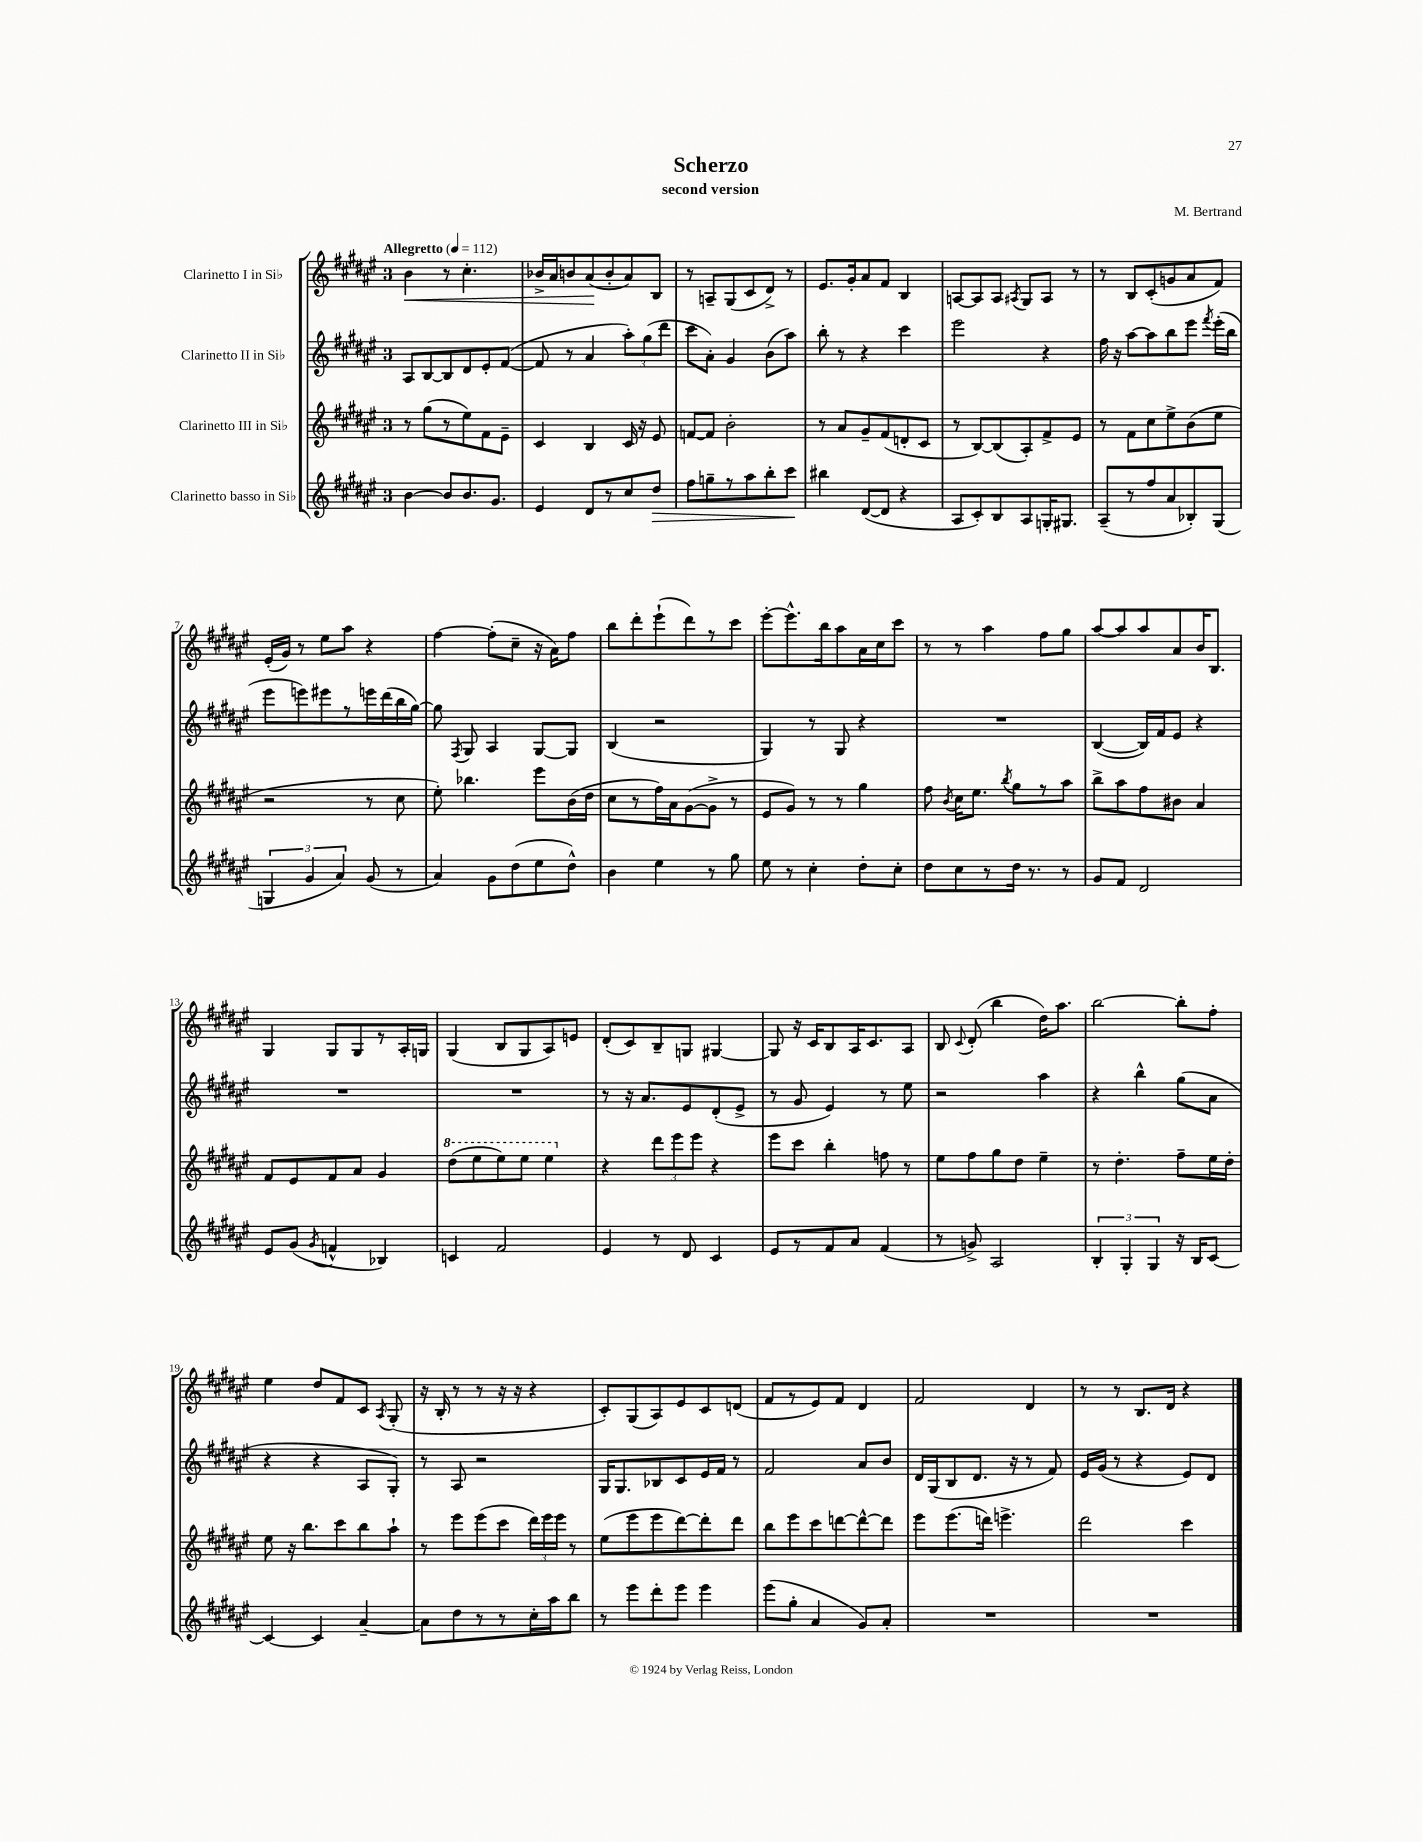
\header { title = "Scherzo" composer = "M. Bertrand" subtitle = "second version" }
<<
\new StaffGroup <<
\new Staff = "s0" \with { instrumentName = "Clarinetto I in Sib" } {
    \clef treble \key fis \major \once \override Staff.TimeSignature.style = #'single-digit \time 3/4 \tempo "Allegretto" 4 = 112
    \autoBeamOff b'4\< r8 cis''4.-. |
    bes'16[-> ais'16 b'8 ais'8\!( b'8-. ais'8) b8] |
    r8 a8[-- gis8( cis'8 dis'8]->) r8 |
    eis'8.[ gis'16-. ais'8 fis'8] b4 |
    a8[~ a8 a8] \acciaccatura { ais8 } gis8[ ais8] r8 |
    r8 b8[ cis'8-.( g'8 ais'8 fis'8]) |
    eis'16[-.( gis'16]) r8 eis''8[ ais''8] r4 |
    fis''4~ fis''8[-.( cis''8]-- r16 ais'16[) fis''8] |
    b''8[ dis'''8-. eis'''8-!( dis'''8) r8 cis'''8] |
    eis'''8[~-. eis'''8.-^ b''16 ais''8 ais'16 cis''16 cis'''8] |
    r8 r8 ais''4 fis''8[ gis''8] |
    ais''8[~ ais''8 ais''8 ais'8 b'16 b8.] |
    gis4 gis8[ gis8 r8 ais16-. g16] |
    gis4( b8[ gis8 ais8) e'8] |
    dis'8[-.( cis'8) b8-- g8] gis4~ |
    gis8 r16 cis'16[ b8 ais16 cis'8. ais8] |
    b8 \appoggiatura { cis'8 } dis'8-.( b''4 dis''16[) ais''8.] |
    b''2~ b''8[-. fis''8]-. |
    eis''4 dis''8[ fis'8 cis'8] \acciaccatura { ais8 } gis8-.( |
    r16 b16-. r8 r8 r16 r16 r4 |
    cis'8[-.) gis8( ais8) eis'8 cis'8 d'8]( |
    fis'8[ r8 eis'8) fis'8] dis'4 |
    fis'2 dis'4 |
    r8 r8 b8.[ dis'16] r4 \bar "|." |
}
\new Staff = "s1" \with { instrumentName = "Clarinetto II in Sib" } {
    \clef treble \key fis \major \once \override Staff.TimeSignature.style = #'single-digit \time 3/4
    \autoBeamOff ais8[ b8~ b8 dis'8 eis'8-. fis'8]~( |
    fis'8 r8 ais'4 \tuplet 3/2 { ais''8[-.) gis''8( dis'''8] } |
    cis'''8[ ais'8]-.) gis'4 b'8[( ais''8]) |
    b''8-. r8 r4 cis'''4 |
    eis'''2 r4 |
    fis''16 r16 ais''8[~ ais''8 b''8 eis'''8] \acciaccatura { fis'''8 } eis'''16[-.( b''16] |
    eis'''8[ e'''8) eis'''8 r8 e'''16 dis'''16( b''16 gis''16]~) |
    gis''8 \acciaccatura { fis8 } gis8 ais4 gis8[~ gis8] |
    b4( r2 |
    gis4) r8 gis8 r4 |
    R2. |
    b4~( b16[) fis'16 eis'8] r4 |
    R2. |
    R2. |
    r8 r16 ais'8.[ eis'8 dis'8-.( eis'8]-> |
    r8 gis'8 eis'4) r8 eis''8 |
    r2 ais''4 |
    r4 b''4-^ gis''8[( ais'8] |
    r4 r4 ais8[ gis8]-.) |
    r8 ais8 r2 |
    gis16[ gis8. bes8 cis'8 eis'16 fis'16] r8 |
    fis'2 ais'8[ b'8] |
    dis'16[ gis16( b8 dis'8.] r16 r8 fis'8) |
    eis'16[ gis'16]( r8 r4 eis'8[) dis'8] \bar "|." |
}
\new Staff = "s2" \with { instrumentName = "Clarinetto III in Sib" } {
    \clef treble \key fis \major \once \override Staff.TimeSignature.style = #'single-digit \time 3/4
    \autoBeamOff r8 gis''8[( r8 eis''8) fis'8 eis'8]-- |
    cis'4 b4 cis'16 r16 eis'8 |
    f'8[~ f'8] b'2-. |
    r8 ais'8[ gis'8-- fis'8( d'8-. cis'8] |
    r8 b8[~) b8( ais8-.) fis'8-> eis'8] |
    r8 fis'8[ cis''8 eis''8-> b'8( eis''8] |
    r2 r8 cis''8 |
    eis''8-.) bes''4. eis'''8[ b'16( dis''16] |
    cis''8[ r8 fis''16) ais'16 gis'8~( gis'8]-> r8 |
    eis'8[ gis'8]) r8 r8 gis''4 |
    fis''8 \acciaccatura { b'8 } cis''16[ eis''8.] \acciaccatura { b''8 } gis''8[ r8 ais''8] |
    b''8[-> ais''8 fis''8 bis'8] ais'4 |
    fis'8[ eis'8 fis'8 ais'8] gis'4 |
    \ottava #1 dis'''8[( eis'''8 eis'''8) eis'''8] eis'''4 \ottava #0 |
    r4 \tuplet 3/2 { dis'''8[ eis'''8 eis'''8] } r4 |
    eis'''8[ cis'''8] b''4-. f''8 r8 |
    eis''8[ fis''8 gis''8 dis''8] eis''4-- |
    r8 dis''4.-. fis''8[-- eis''16 dis''16]-. |
    eis''8 r16 b''8.[ cis'''8 b''8 ais''8]-! |
    r8 eis'''8[ eis'''8( cis'''8] \tuplet 3/2 { dis'''16[) eis'''16 eis'''16] } r8 |
    eis''8[( eis'''8 eis'''8 dis'''8~) dis'''8-. dis'''8] |
    b''8[ eis'''8 cis'''8 d'''8~ d'''8~-^ d'''8] |
    eis'''8[ eis'''8.( d'''16]) e'''4.-> |
    dis'''2 cis'''4 \bar "|." |
}
\new Staff = "s3" \with { instrumentName = "Clarinetto basso in Sib" } {
    \clef treble \key fis \major \once \override Staff.TimeSignature.style = #'single-digit \time 3/4
    \autoBeamOff b'4~ b'8[ b'8. gis'8.] |
    eis'4 dis'8[ r8 cis''8 dis''8]\> |
    fis''8[ g''8-- r8 ais''8 b''8-. cis'''8]\! |
    bis''4 dis'8[~( dis'8] r4 |
    ais8[ cis'8-.) b8 ais8 g16-. gis8.] |
    ais8[--( r8 fis''8 ais'8 bes8-.) gis8]( |
    \tuplet 3/2 { g4 gis'4 ais'4) } gis'8( r8 |
    ais'4) gis'8[ dis''8( eis''8 dis''8]-^) |
    b'4 eis''4 r8 gis''8 |
    eis''8 r8 cis''4-. dis''8[-. cis''8]-. |
    dis''8[ cis''8 r8 dis''16] r8. r8 |
    gis'8[ fis'8] dis'2 |
    eis'8[ gis'8]( \acciaccatura { gis'8 } f'4-^ bes4) |
    c'4 fis'2 |
    eis'4 r8 dis'8 cis'4 |
    eis'8[ r8 fis'8 ais'8] fis'4( |
    r8 g'8->) ais2 |
    \tuplet 3/2 { b4-. gis4-. gis4 } r16 b16[ cis'8]~ |
    cis'4~ cis'4 ais'4~-- |
    ais'8[ dis''8 r8 r8 cis''16-. ais''16 b''8] |
    r8 eis'''8[ dis'''8-. eis'''8] eis'''4 |
    eis'''8[( gis''8]-. ais'4 gis'8[) ais'8]-. |
    R2. |
    R2. \bar "|." |
}
>>
>>
